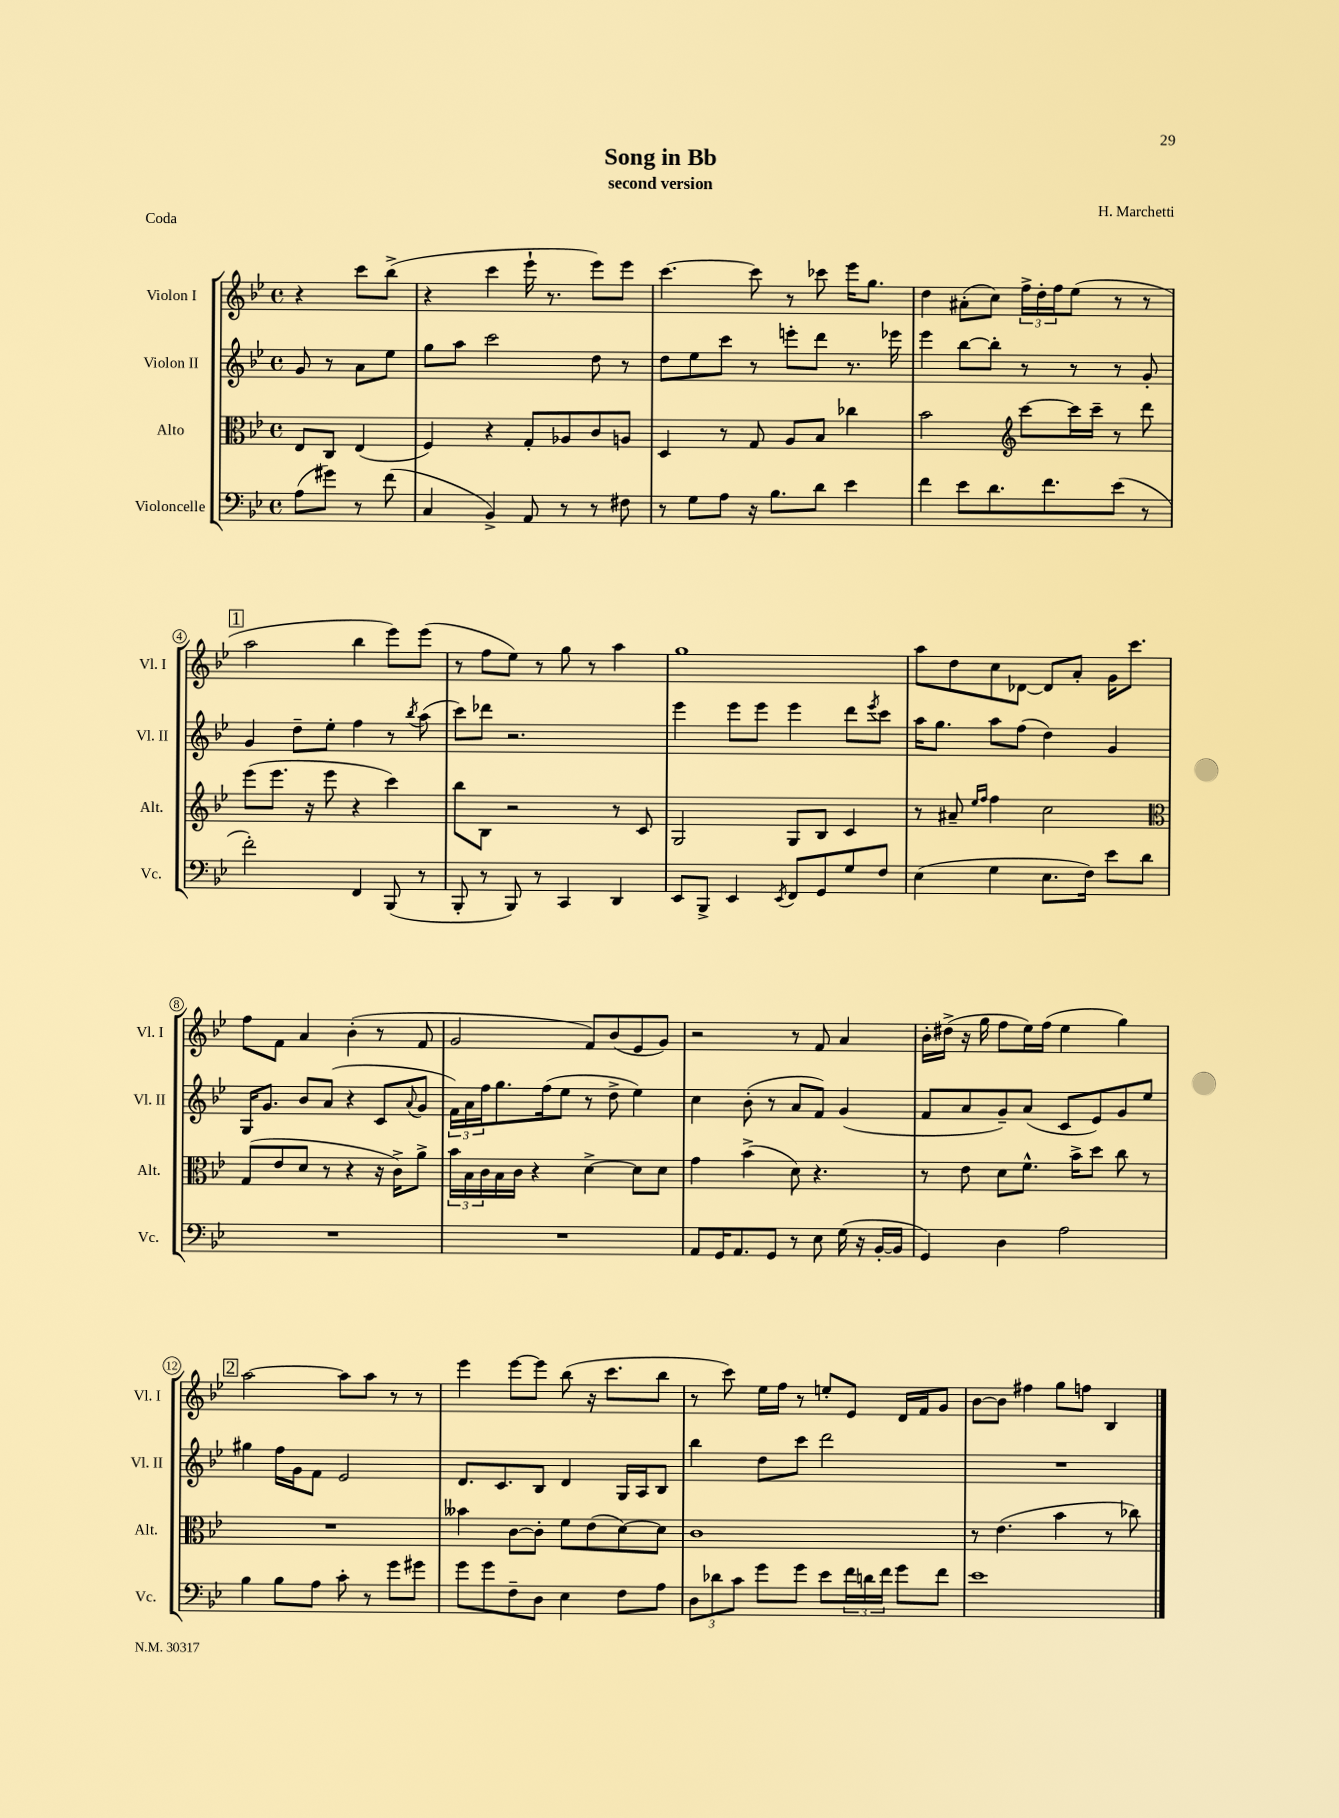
\header { title = "Song in Bb" composer = "H. Marchetti" subtitle = "second version" piece = "Coda" }
<<
\new StaffGroup <<
\new Staff = "s0" \with { instrumentName = "Violon I" shortInstrumentName = "Vl. I" } {
    \clef treble \key bes \major \defaultTimeSignature \time 4/4 \partial 2
    r4 c'''8 bes''8->( |
    r4 c'''4 ees'''16-! r8. ees'''8) ees'''8 |
    c'''4.~ c'''8 r8 ces'''8 ees'''16 g''8. |
    d''4 ais'8-.( c''8) \tuplet 3/2 { f''16-> d''16-. f''16 } ees''8( r8 r8 |
    \mark \markup { \box "1" } a''2 bes''4 ees'''8) ees'''8( |
    r8 f''8 ees''8) r8 g''8 r8 a''4 |
    g''1 |
    a''8 d''8 c''8 des'8~ des'8 a'8-. g'16 c'''8. |
    f''8 f'8 a'4 bes'4-.( r8 f'8 |
    g'2 f'8) bes'8( ees'8 g'8) |
    r2 r8 f'8 a'4 |
    bes'16-. dis''16->( r16 g''16 f''8 ees''16) f''16( ees''4 g''4) |
    \mark \markup { \box "2" } a''2~ a''8 a''8 r8 r8 |
    ees'''4 ees'''8~ ees'''8 bes''8( r16 c'''8. bes''8 |
    r8 c'''8) ees''16 f''16 r8 e''8-. ees'8 d'16 f'16 g'8 |
    bes'8~ bes'8 fis''4 g''8 f''8 bes4 \bar "|." |
}
\new Staff = "s1" \with { instrumentName = "Violon II" shortInstrumentName = "Vl. II" } {
    \clef treble \key bes \major \defaultTimeSignature \time 4/4 \partial 2
    g'8 r8 a'8 ees''8 |
    g''8 a''8 c'''2 d''8 r8 |
    d''8 ees''8 c'''8 r8 e'''8-. d'''8 r8. ees'''16 |
    ees'''4 bes''8~ bes''8-. r8 r8 r8 g'8-. |
    \mark \markup { \box "1" } g'4 d''8-- ees''8-. f''4 r8 \acciaccatura { bes''8 } a''8( |
    c'''8) des'''8 r2. |
    ees'''4 ees'''8 ees'''8 ees'''4 d'''8 \acciaccatura { ees'''8 } c'''8 |
    a''16 g''8. a''8 f''8( d''4) g'4 |
    g16 g'8. bes'8 a'8( r4 c'8 \appoggiatura { a'8 } g'8 |
    \tuplet 3/2 { f'16) a'16 f''16 } g''8. f''16( ees''8 r8 d''8-> ees''4) |
    c''4 bes'8-.( r8 a'8 f'8) g'4( |
    f'8 a'8 g'8--) a'8( c'8 ees'8) g'8 ees''8 |
    \mark \markup { \box "2" } gis''4 f''16 g'16 f'8 ees'2 |
    d'8. c'8. bes8 d'4 g16 a16 bes8 |
    bes''4 d''8 c'''8 d'''2 |
    R1 \bar "|." |
}
\new Staff = "s2" \with { instrumentName = "Alto" shortInstrumentName = "Alt." } {
    \clef alto \key bes \major \defaultTimeSignature \time 4/4 \partial 2
    ees8 c8 ees4( |
    f4) r4 g8-. aes8 c'8 a8 |
    d4 r8 g8 a8 bes8 ces''4 |
    bes'2 \clef treble c'''8~ c'''16 c'''16-- r8 d'''8 |
    \mark \markup { \box "1" } ees'''8( ees'''8. r16 ees'''8 r4 c'''4) |
    bes''8 bes8 r2 r8 c'8 |
    g2 g8 bes8 c'4 |
    r8 ais'8-- \grace { ees''16 f''16 } f''4 c''2 |
    \clef alto g8( ees'8 d'8 r8 r4 r16 c'16->) a'8-> |
    \tuplet 3/2 { bes'16 bes16 c'16 } bes16 c'16 r4 d'4~-> d'8 d'8 |
    g'4 bes'4->( d'8) r4. |
    r8 ees'8 d'8 f'8.-^ bes'16-> d''8 c''8 r8 |
    \mark \markup { \box "2" } R1 |
    beses'4 c'8~ c'8-. f'8 ees'8( d'8~) d'8 |
    c'1 |
    r8 ees'4.( bes'4 r8 ces''8) \bar "|." |
}
\new Staff = "s3" \with { instrumentName = "Violoncelle" shortInstrumentName = "Vc." } {
    \clef bass \key bes \major \defaultTimeSignature \time 4/4 \partial 2
    a8( gis'8) r8 f'8( |
    c4 bes,4->) a,8 r8 r8 fis8 |
    r8 g8 a8 r16 bes8. d'8 ees'4 |
    f'4 ees'8 d'8. f'8. ees'8( r8 |
    \mark \markup { \box "1" } f'2-.) f,4 bes,,8( r8 |
    bes,,8-. r8 bes,,8) r8 c,4 d,4 |
    ees,8 bes,,8-> ees,4 \acciaccatura { ees,8 } f,8 g,8 g8 f8 |
    ees4( g4 ees8. f16) ees'8 d'8 |
    R1 |
    R1 |
    a,8 g,16 a,8. g,8 r8 ees8 g16( r16 bes,16~-. bes,16 |
    g,4) d4 a2 |
    \mark \markup { \box "2" } bes4 bes8 a8 c'8-. r8 g'8 gis'8 |
    g'8 g'8 f8-- d8 ees4 f8 a8 |
    \tuplet 3/2 { d8 des'8 c'8 } g'8 g'8 ees'8 \tuplet 3/2 { f'16 d'16 f'16 } g'8 f'8 |
    ees'1 \bar "|." |
}
>>
>>
\layout { \context { \Score \override BarNumber.stencil = #(make-stencil-circler 0.1 0.3 ly:text-interface::print) } }
